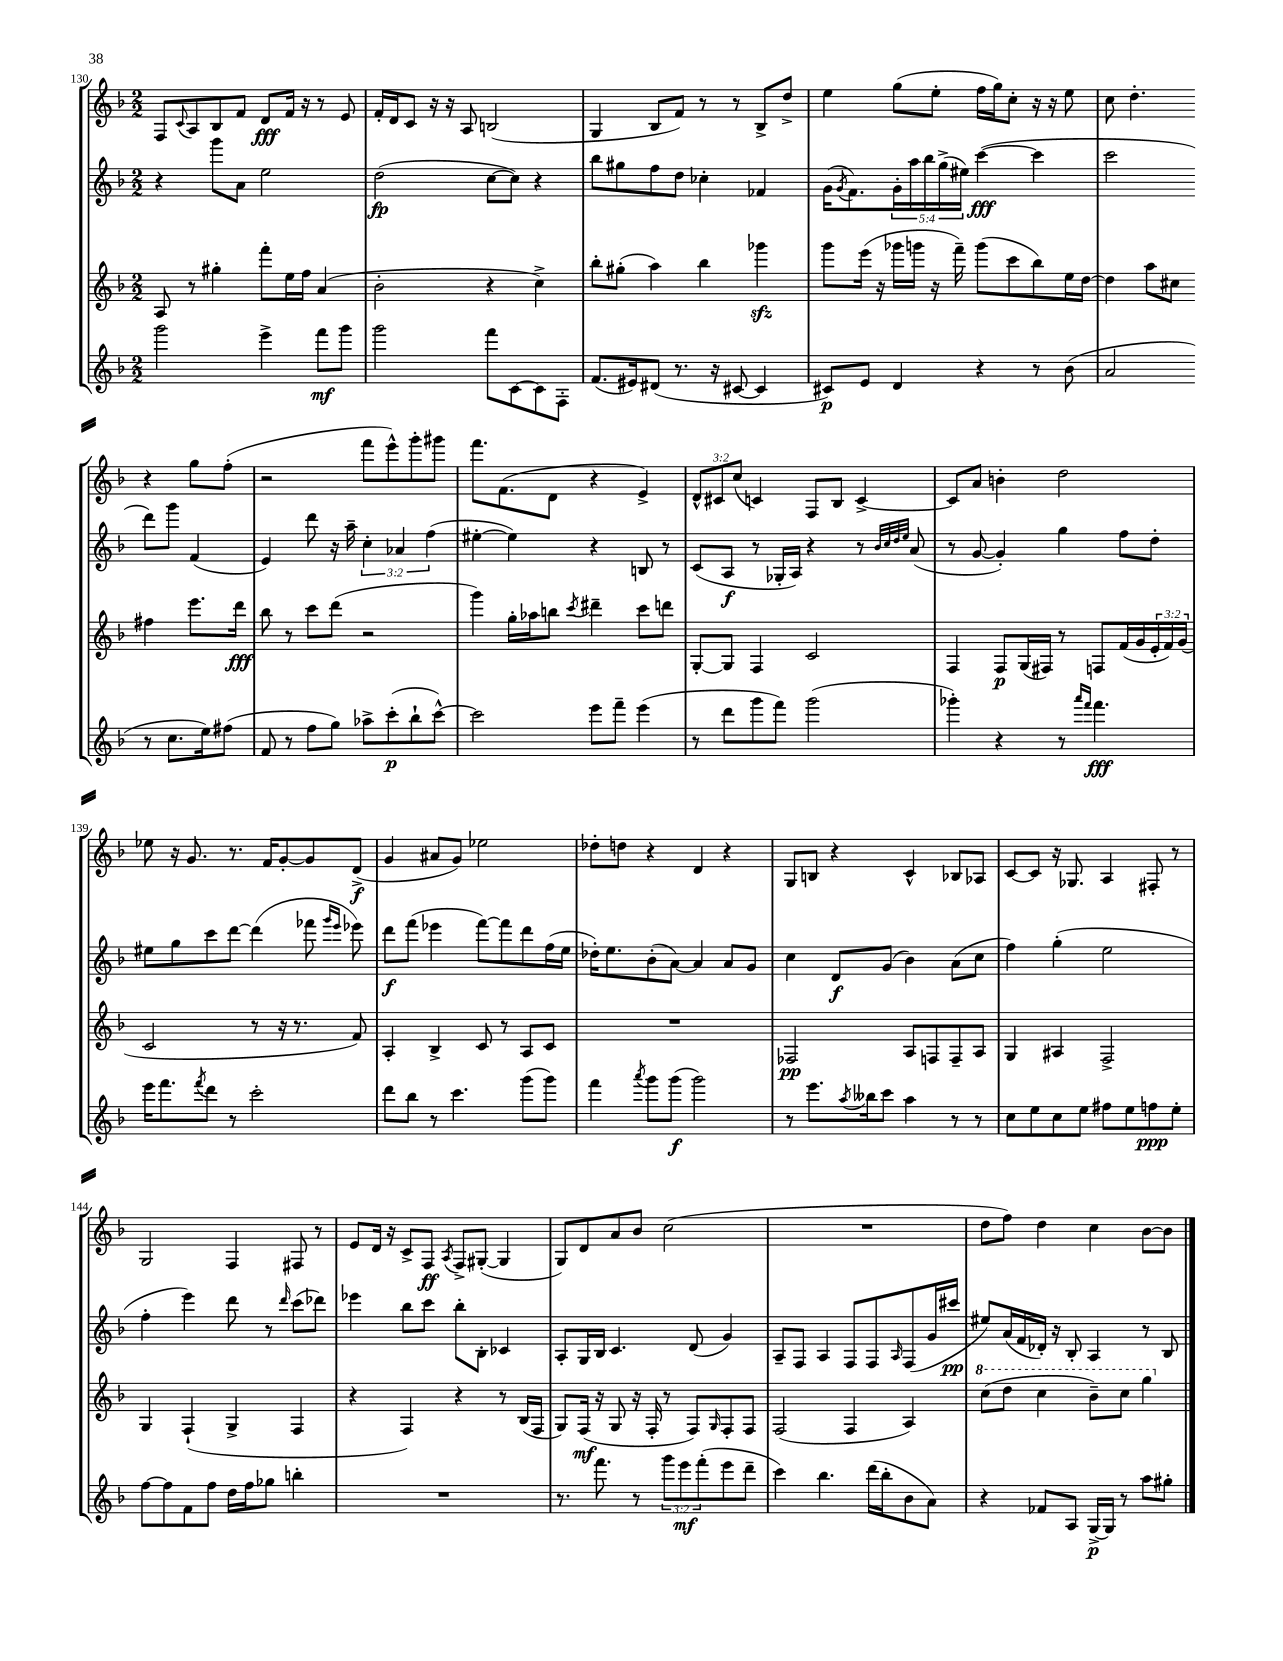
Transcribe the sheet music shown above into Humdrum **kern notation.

**kern	**kern	**kern	**kern
*staff4	*staff3	*staff2	*staff1
*clefG2	*clefG2	*clefG2	*clefG2
*k[b-]	*k[b-]	*k[b-]	*k[b-]
*M2/2	*M2/2	*M2/2	*M2/2
2ggg\	8A/	4r	8F/L
.	.	.	8qqc/
.	8r	.	8A/
.	4gg#'\	8ggg\L	8B-/
.	.	8a\J	8f/J
4eee^\	8fff'\L	2ee\	8d/L
.	16ee\L	.	16f/Jk
.	16ff\JJ	.	16r
8fff\L	(4a/	.	8r
8ggg\J	.	.	8e/
=	=	=	=
2ggg\	2b-'\	(2dd\	16f'/LL
.	.	.	16d/J
.	.	.	8c/J
.	.	.	16r
.	.	.	16r
.	.	.	8A/
8fff\L	4r	[8cc\L	(2B/
[8c\	.	8cc\]J)	.
8c\]	4cc^\)	4r	.
8F'\J	.	.	.
=	=	=	=
(8.f/L	8bb-'\L	8bb-\L	4G/
.	(8gg#'\J	8gg#\	.
16e#/k)	.	.	.
(8d#/J	4aa\)	8ff\	8B-/L
8.r	.	8dd\J	8f/J)
.	4bb-\	4cc-'\	8r
16r	.	.	.
[8c#/	.	.	8r
4c#/]	4ggg-\	4f-/	8B-^/L
.	.	.	8dd^/J
=	=	=	=
8c#/L)	8ggg\L	(16g\LK	4ee\
.	.	8qg/	.
.	.	8.f\)	.
8e/J	(16eee\Jk	.	.
.	16r	.	.
4d/	16ggg-\LL	20g'\L	(8gg\L
.	.	20aa\	.
.	16ggg\JJ	.	.
.	.	20bb-\	.
.	16r	.	8ee'\J
.	.	(20gg^\	.
.	16fff~\)	.	.
.	.	20ee#\JJ)	.
4r	(8ggg\L	([4ccc\	16ff\LL
.	.	.	16gg\J)
.	8ccc\	.	8cc'\J
8r	8bb-\)	4ccc\]	16r
.	.	.	16r
(8b-\	16ee\L	.	8ee\
.	[16dd\JJ	.	.
=	=	=	=
2a/	4dd\]	2ccc\	8cc\
.	.	.	4.dd'\
.	8aa\L	.	.
.	8cc#\J	.	.
8r	4ff#\	8ddd\L)	4r
8.cc\L	.	8ggg\J	.
.	8.eee\L	(4f/	8gg\L
16ee\k)	.	.	.
(8ff#\J	.	.	(8ff'\J
.	16ddd\Jk	.	.
=	=	=	=
8f/	8bb-\	4e/)	2r
8r	8r	.	.
8ff\L	8ccc\L	8ddd\	.
8gg\J)	(8ddd\J	16r	.
.	.	16aa~\	.
8aa-^\L	2r	6cc'\	8fff\L
(8ccc'\	.	.	8eee^^\)
.	.	6a-/	.
8bb-`\	.	.	8ggg'\
.	.	(6ff\	.
[8ccc^^\J)	.	.	8ggg#\J
=	=	=	=
2ccc\]	4ggg\)	[4ee#'\	8.fff\L
.	.	.	(8.f\
.	16gg'\LL	4ee#\])	.
.	16aa-\J	.	.
.	8bb\J	.	8d\J
.	8qccc/	.	.
8eee\L	4ddd#~\	4r	4r
8fff~\J	.	.	.
(4eee\	8ccc\L	8B/	4e^/)
.	8ddd\J	8r	.
=	=	=	=
8r	[8G'/L	(8c/L	12d^^/L
.	.	.	12c#/
8ddd\L	8G/]J	8A/J	.
.	.	.	(12cc/J
8ggg\	4F/	8r	4c/)
8fff\J)	.	16G-'/LL	.
.	.	16A/JJ)	.
(2ggg\	2c/	4r	8F/L
.	.	.	8B-/J
.	.	8r	[4c^/
.	.	32qqb-/LLL	.
.	.	32qqcc/	.
.	.	32qqdd/	.
.	.	32qqee/JJJ	.
.	.	(8a/	.
=	=	=	=
4ggg-'\)	4F/	8r	8c/]L
.	.	[8g/	8a/J
4r	8F/L	4g'/])	4b'\
.	(16G/L	.	.
.	16F#/JJ)	.	.
8r	8r	4gg\	2dd\
16qqaaa/LL	.	.	.
16qqfff/JJ	.	.	.
4.fff\	8F/L	.	.
.	(16f/L	8ff\L	.
.	16g/	.	.
.	24e'/	8dd'\J	.
.	24f/)	.	.
.	(24g/JJ	.	.
=	=	=	=
16eee\LK	2c/	8ee#\L	8ee-\
8.fff\	.	.	.
.	.	8gg\	16r
.	.	.	8.g/
8qfff/	.	.	.
8ddd\J	.	8ccc\	.
8r	.	[8ddd\J	8.r
2ccc'\	8r	(4ddd\]	.
.	.	.	16f/LK
.	16r	.	[8g'/
.	8.r	.	.
.	.	8fff-\	8g/]
.	.	16qqggg/LL	.
.	.	16qqeee/JJ	.
.	8f/)	8eee-\)	(8d^/J
=	=	=	=
8ddd\L	4A'/	8ddd\L	4g/
8bb-\J	.	(8fff\J	.
8r	4B-^/	4eee-\	8a#/L
4.ccc\	.	.	8g/J)
.	8c/	[8fff\L)	2ee-\
.	8r	8fff\]	.
(8ggg\L	8A/L	8ddd\	.
8ggg\J)	8c/J	(16ff\L	.
.	.	16ee\JJ	.
=	=	=	=
4fff\	1r	16dd-'\LK)	8dd-'\L
.	.	8.ee\	.
.	.	.	8dd\J
8qaaa/	.	.	.
8ggg\L	.	(8b-'\	4r
(8ggg\J	.	[8a\J)	.
2ggg\)	.	4a/]	4d/
.	.	8a/L	4r
.	.	8g/J	.
=	=	=	=
8r	2F-/	4cc\	8G/L
8.eee\L	.	.	8B/J
.	.	8d/L	4r
8qaa/	.	.	.
16bb--\k	.	.	.
8ccc\J	.	(8g/J	.
4aa\	8A/L	4b-\)	4c^^/
.	8F/	.	.
8r	8F~/	(8a\L	8B-/L
8r	8A/J	8cc\J	8A-/J
=	=	=	=
8cc\L	4G/	4ff\)	[8c/L
8ee\	.	.	8c/]J
8cc\	4A#/	(4gg'\	16r
.	.	.	8.G-/
8ee\J	.	.	.
8ff#\L	2F^/	2ee\	4A/
8ee\	.	.	.
8ff\	.	.	8F#'/
8ee'\J	.	.	8r
=	=	=	=
[8ff\L	4G/	4ff'\	2G/
8ff\]	.	.	.
8f\	(4F`/	4eee\)	.
8ff\J	.	.	.
16dd\LL	4G^/	8ddd\	4F/
16ff\J	.	.	.
8gg-\J	.	8r	.
.	.	16qqddd/	.
4bb'\	4F/	(8ccc\L	8F#/
.	.	8ddd-\J)	8r
=	=	=	=
1r	4r	4eee-\	8e/L
.	.	.	16d/Jk
.	.	.	16r
.	4F/)	8bb-\L	8c^/L
.	.	8ccc\J	8F/J
.	.	.	8qA/
.	4r	8bb-'\L	8F^/L
.	.	8B-'\J	([8G#'/J
.	8r	4c-/	4G#/]
.	(16B-/LL	.	.
.	16F/JJ	.	.
=	=	=	=
8.r	8G/L)	8A'/L	8G/L)
.	(16F/Jk	16G/L	8d/
8.fff\	16r	16B-/JJ	.
.	8G/	4.c/	8a/
8r	16r	.	8b-/J
.	16F'/	.	.
12ggg\L	8r	.	(2cc\
12eee\	.	.	.
.	8F/L)	(8d/	.
(12fff'\	.	.	.
.	16qqG/	.	.
8eee\	8F'/	4g/)	.
8ddd~\J	8F/J	.	.
=	=	=	=
4ccc\)	(2F/	8A~/L	1r
.	.	8F/J	.
4.bb-\	.	4A/	.
.	4F/	8F/L	.
(16ddd\LL	.	8F/	.
16bb-'\J	.	.	.
.	.	16qqA/	.
8b-\	4A/)	(8F/	.
8a\J)	.	16g/L	.
.	.	16ccc#/JJ	.
=	=	=	=
4r	(8ccc\L	8ee#/L)	8dd\L
.	8ddd\J	(16a/L	8ff\J)
.	.	16f/	.
8f-/L	4ccc\	16d-'/JJ)	4dd\
.	.	16r	.
8A/J	.	8B-'/	.
[16G^/LL	8bb-~\L)	4A/	4cc\
16G/]JJ	.	.	.
8r	8ccc\J	.	.
8aa\L	4ggg\	8r	[8b-\L
8gg#'\J	.	8B-/	8b-\]J
==	==	==	==
*-	*-	*-	*-
